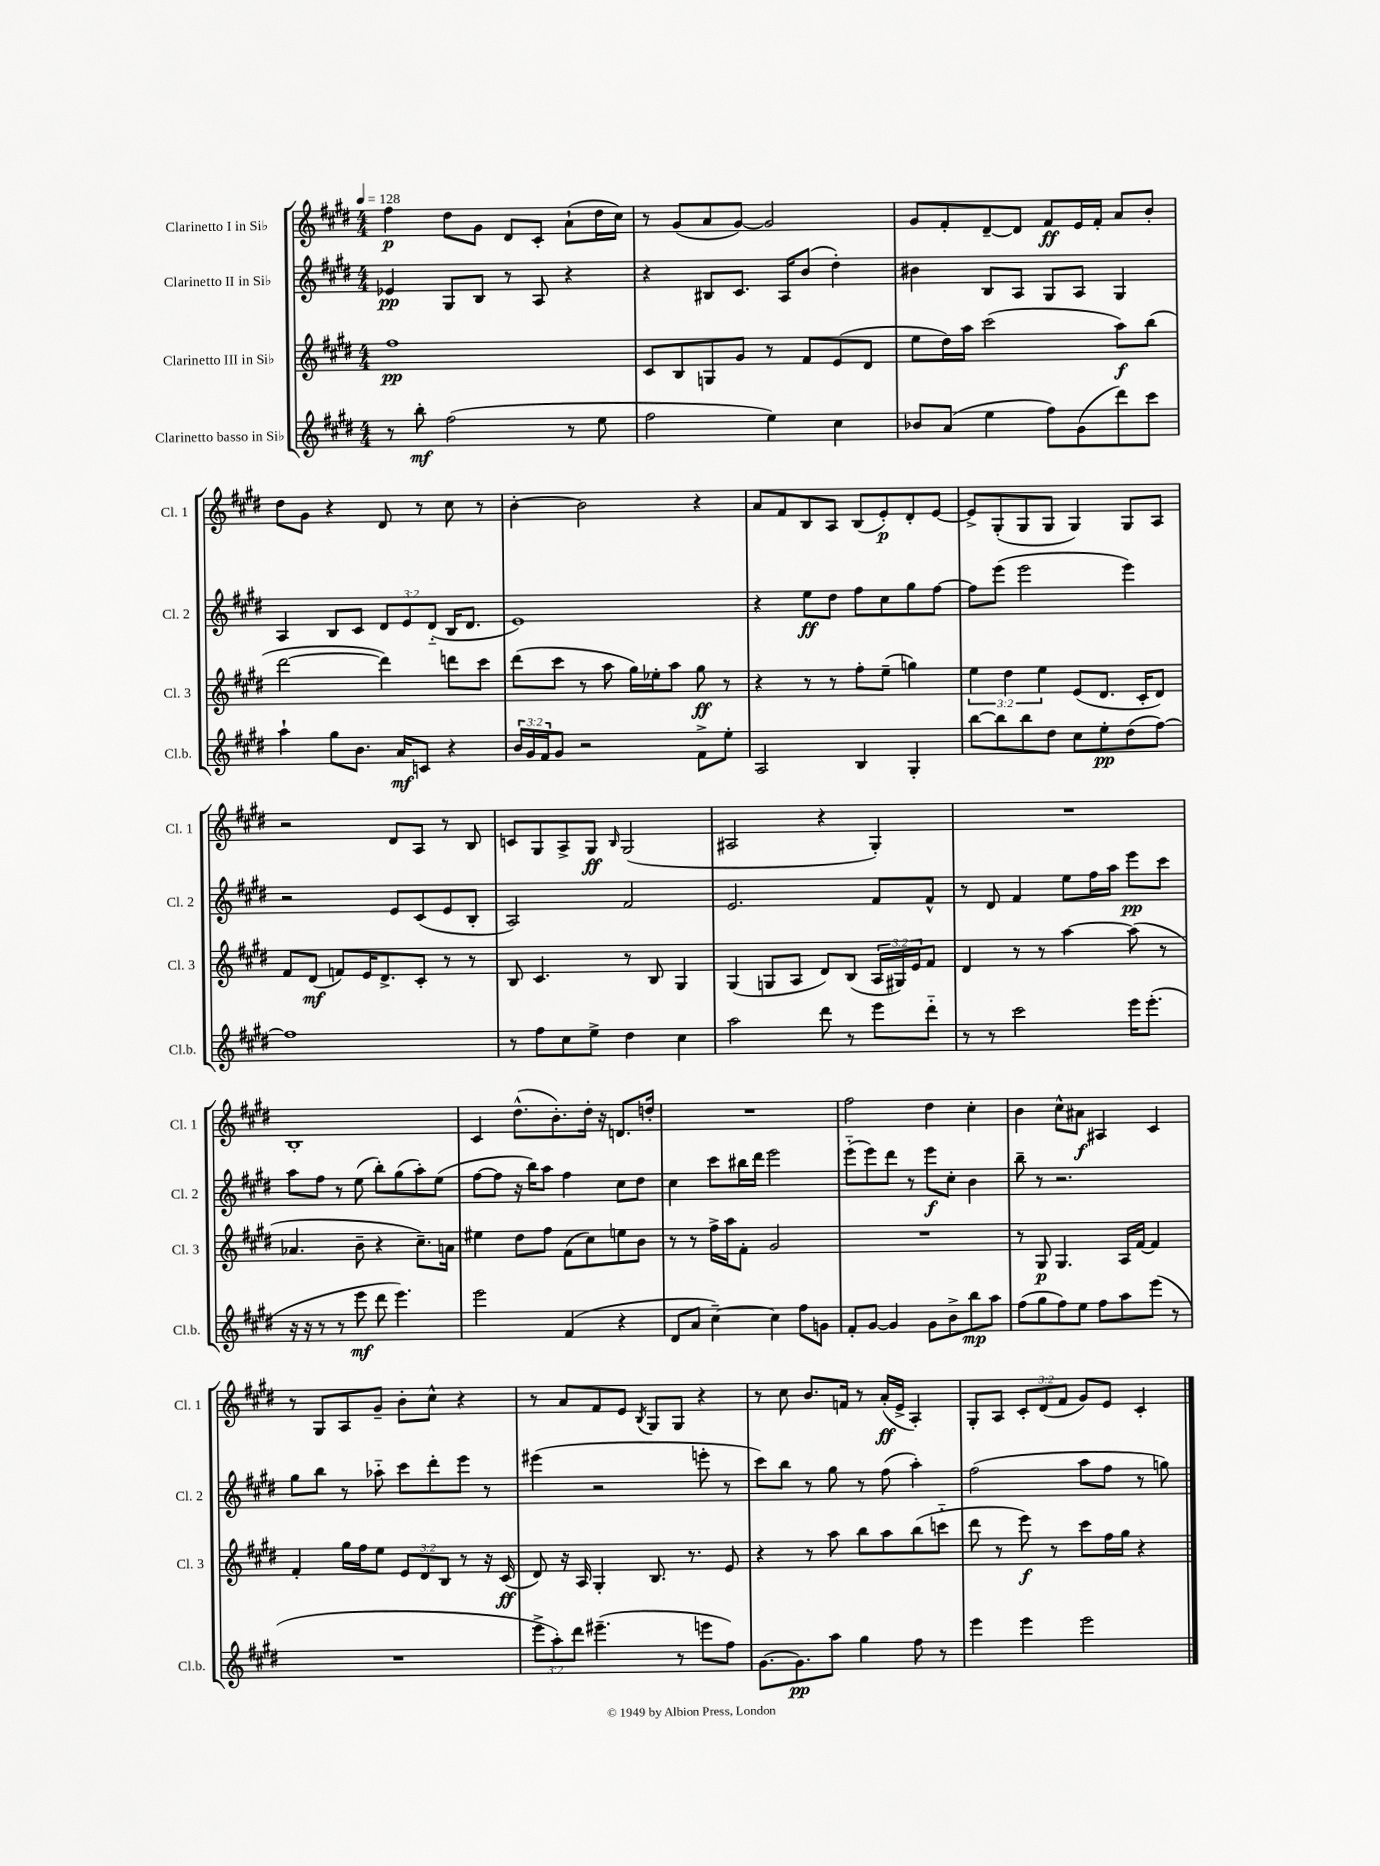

**kern	**dynam	**kern	**dynam	**kern	**dynam	**kern	**dynam
*part4	*part4	*part3	*part3	*part2	*part2	*part1	*part1
*staff4	*staff4	*staff3	*staff3	*staff2	*staff2	*staff1	*staff1
*I"Clarinetto basso in Si♭	*	*I"Clarinetto III in Si♭	*	*I"Clarinetto II in Si♭	*	*I"Clarinetto I in Si♭	*
*I'Cl.b.	*	*I'Cl. 3	*	*I'Cl. 2	*	*I'Cl. 1	*
*clefG2	*	*clefG2	*	*clefG2	*	*clefG2	*
*k[f#c#g#d#]	*	*k[f#c#g#d#]	*	*k[f#c#g#d#]	*	*k[f#c#g#d#]	*
*M4/4	*	*M4/4	*	*M4/4	*	*M4/4	*
*MM128	*	*MM128	*	*MM128	*	*MM128	*
=1	=1	=1	=1	=1	=1	=1	=1
8r	.	1ff#	pp	4e-X/	pp	4ff#\	p
8bb'\	mf	.	.	.	.	.	.
(2ff#\	.	.	.	8G#/L	.	8dd#\L	.
.	.	.	.	8B/J	.	8g#\J	.
.	.	.	.	8r	.	8d#/L	.
.	.	.	.	8A/	.	8c#'/J	.
8r	.	.	.	4r	.	(8a`\L	.
8ee\	.	.	.	.	.	16dd#\L	.
.	.	.	.	.	.	16cc#\JJ)	.
=2	=2	=2	=2	=2	=2	=2	=2
2ff#\	.	8c#/L	.	4r	.	8r	.
.	.	8B/	.	.	.	(8g#/L	.
.	.	8Gn/	.	8B#X/L	.	8a/	.
.	.	8g#/J	.	8.c#/J	.	[8g#/J)	.
4ee\)	.	8r	.	.	.	2g#/]	.
.	.	.	.	16A/KL	.	.	.
.	.	8f#/L	.	(8b/J	.	.	.
4cc#\	.	(8e/	.	4dd#'\)	.	.	.
.	.	8d#/J	.	.	.	.	.
=3	=3	=3	=3	=3	=3	=3	=3
8b-X/L	.	8ee\L	.	4b#X\	.	8g#/L	.
(8a/J	.	16dd#\L)	.	.	.	8f#'/	.
.	.	16aa\JJ	.	.	.	.	.
4ee\	.	(2ccc#\	.	8B/L	.	[8d#~/	.
.	.	.	.	8A/J	.	8d#/J]	.
8ff#\L)	.	.	.	8G#/L	.	8f#/L	ff
(8g#\	.	.	.	8A/J	.	16e/L	.
.	.	.	.	.	.	16f#'/JJ	.
8ddd#\)	.	8aa\L)	f	4G#/	.	8a/L	.
8ccc#\J	.	(8bb\J	.	.	.	8b'/J	.
!!LO:LB:g=z
=4	=4	=4	=4	=4	=4	=4	=4
4aa`\	.	[2ddd#\	.	4A/	.	8dd#\L	.
.	.	.	.	.	.	8g#\J	.
8gg#\L	.	.	.	8B/L	.	4r	.
8.b\J	.	.	.	8c#/J	.	.	.
.	.	4ddd#\])	.	12d#/L	.	8d#/	.
16a/KL	mf	.	.	.	.	.	.
.	.	.	.	12e/	.	.	.
8cn/J	.	.	.	.	.	8r	.
.	.	.	.	(12d#/J	.	.	.
4r	.	8dddn\L	.	16B/KL	.	8cc#\	.
.	.	.	.	8.d#/J	.	.	.
.	.	8ccc#\J	.	.	.	8r	.
=5	=5	=5	=5	=5	=5	=5	=5
24b/LL	.	(8ddd#\L	.	1e)	.	[4b'\	.
24g#/	.	.	.	.	.	.	.
24f#/J	.	.	.	.	.	.	.
8g#/J	.	8ccc#\J	.	.	.	.	.
2r	.	8r	.	.	.	2b\]	.
.	.	8aa\	.	.	.	.	.
.	.	16gg#\LL)	.	.	.	.	.
.	.	16ee-X'\J	.	.	.	.	.
.	.	8aa\J	.	.	.	.	.
8f#^\L	.	8gg#\	ff	.	.	4r	.
8ee'\J	.	8r	.	.	.	.	.
=6	=6	=6	=6	=6	=6	=6	=6
2A/	.	4r	.	4r	.	8a/L	.
.	.	.	.	.	.	8f#/	.
.	.	8r	.	8ee\L	ff	8B/	.
.	.	8r	.	8dd#\J	.	8A/J	.
4B/	.	8ff#'\L	.	8ff#\L	.	(8B/L	.
.	.	(8ee~\J	.	8cc#\	.	8e'/)	p
4G#'/	.	4ggn\)	.	8gg#\	.	8d#'/	.
.	.	.	.	[8ff#\J	.	[8e/J	.
=7	=7	=7	=7	=7	=7	=7	=7
[8bb\L	.	6ee\	.	8ff#\L]	.	8e^/L]	.
8bb\]	.	.	.	(8eee\J	.	(8G#'/	.
.	.	6dd#\	.	.	.	.	.
8bb\	.	.	.	2eee\	.	8G#/	.
.	.	6ee\	.	.	.	.	.
8dd#\J	.	.	.	.	.	8G#/J	.
8cc#\L	.	(8e/L	.	.	.	4G#/)	.
8ee'\	pp	8.d#/J	.	.	.	.	.
(8dd#\	.	.	.	4eee\)	.	8G#/L	.
.	.	16c#'/KL	.	.	.	.	.
[8ff#\J)	.	8d#/J)	.	.	.	8A/J	.
!!LO:LB:g=z
=8	=8	=8	=8	=8	=8	=8	=8
1ff#]	.	8f#/L	.	2r	.	2r	.
.	.	(8d#/J	mf	.	.	.	.
.	.	8fn/L)	.	.	.	.	.
.	.	16e/K	.	.	.	.	.
.	.	8.d#^/	.	.	.	.	.
.	.	.	.	8e/L	.	8d#/L	.
.	.	8c#'/J	.	(8c#/	.	8A/J	.
.	.	8r	.	8e/	.	8r	.
.	.	8r	.	8B'/J	.	8B/	.
=9	=9	=9	=9	=9	=9	=9	=9
8r	.	8B/	.	2A/)	.	8cn/L	.
8ff#\L	.	4.c#/	.	.	.	8G#/	.
8cc#\	.	.	.	.	.	8A^/	.
8ee^\J	.	.	.	.	.	8G#/J	ff
.	.	.	.	.	.	16qqB/	.
4dd#\	.	8r	.	2f#/	.	(2G#/	.
.	.	8B/	.	.	.	.	.
4cc#\	.	4G#/	.	.	.	.	.
=10	=10	=10	=10	=10	=10	=10	=10
2aa\	.	(4G#/	.	2.e/	.	2A#X/	.
.	.	8Gn/L	.	.	.	.	.
.	.	8A/J	.	.	.	.	.
8ddd#\	.	8d#/L)	.	.	.	4r	.
8r	.	(8B/J	.	.	.	.	.
8eee\L	.	24A/LL	.	8f#/L	.	4G#'/)	.
.	.	24G#X/)	.	.	.	.	.
.	.	24e/J	.	.	.	.	.
8ddd#\J	.	8f#/J	.	8f#^^/J	.	.	.
=11	=11	=11	=11	=11	=11	=11	=11
8r	.	4d#/	.	8r	.	1r	.
8r	.	.	.	8d#/	.	.	.
2ccc#\	.	8r	.	4f#/	.	.	.
.	.	8r	.	.	.	.	.
.	.	[4aa\	.	8ee\L	.	.	.
.	.	.	.	16ff#\L	.	.	.
.	.	.	.	16aa\JJ	.	.	.
16eee\KL	.	(8aa\]	.	8eee\L	pp	.	.
(8.eee'\J	.	.	.	.	.	.	.
.	.	8r	.	8ccc#\J	.	.	.
!!LO:LB:g=z
=12	=12	=12	=12	=12	=12	=12	=12
16r	.	4.a-X/	.	8aa\L	.	1B'	.
16r	.	.	.	.	.	.	.
8r	.	.	.	8ff#\J	.	.	.
8r	.	.	.	8r	.	.	.
8eee\	mf	8b~\	.	(8ee\	.	.	.
8ddd#\	.	4r	.	8bb'\L)	.	.	.
4.eee\)	.	.	.	(8gg#\	.	.	.
.	.	8.cc#~\L)	.	8aa'\)	.	.	.
.	.	.	.	(8ee\J	.	.	.
.	.	16an\Jk	.	.	.	.	.
=13	=13	=13	=13	=13	=13	=13	=13
2eee\	.	4ee#X\	.	[8ff#\L	.	4c#/	.
.	.	.	.	8ff#\J]	.	.	.
.	.	8dd#\L	.	16r	.	(8.dd#^^\L	.
.	.	.	.	16bb\KL)	.	.	.
.	.	8ff#\J	.	8aa\J	.	.	.
.	.	.	.	.	.	8.b'\)	.
(4f#/	.	(8f#\L	.	4ff#\	.	.	.
.	.	8cc#\)	.	.	.	16dd#'\Jk	.
.	.	.	.	.	.	16r	.
4r	.	8een\	.	8cc#\L	.	8.dn/L	.
.	.	8b\J	.	8dd#\J	.	.	.
.	.	.	.	.	.	16ddn'/Jk	.
=14	=14	=14	=14	=14	=14	=14	=14
8d#/L	.	8r	.	4cc#\	.	1r	.
8a/J	.	8r	.	.	.	.	.
[4cc#~\)	.	16ff#^\LL	.	8ccc#\L	.	.	.
.	.	16aa\J	.	.	.	.	.
.	.	8f#'\J	.	16bb#X\L	.	.	.
.	.	.	.	16ddd#\JJ	.	.	.
4cc#\]	.	2g#/	.	2eee\	.	.	.
8ff#\L	.	.	.	.	.	.	.
8gn\J	.	.	.	.	.	.	.
=15	=15	=15	=15	=15	=15	=15	=15
8f#'/L	.	1r	.	(8eee\L	.	2ff#\	.
[8g#/J	.	.	.	8eee\)	.	.	.
4g#/]	.	.	.	8ddd#\J	.	.	.
.	.	.	.	8r	.	.	.
8g#\L	.	.	.	8eee\L	f	4dd#\	.
8b^\	.	.	.	8cc#'\J	.	.	.
8bb\	mp	.	.	4b\	.	4cc#'\	.
8aa\J	.	.	.	.	.	.	.
=16	=16	=16	=16	=16	=16	=16	=16
(8ff#\L	.	8r	.	8bb~\	.	4b\	.
8gg#\	.	8G#/	p	8r	.	.	.
8ff#\)	.	4.G#/	.	2.r	.	8cc#^^\L	.
8ee\J	.	.	.	.	.	8a#X\J	f
8ff#\L	.	.	.	.	.	4A#X/	.
8aa\	.	16A/LL	.	.	.	.	.
.	.	[16f#/JJ	.	.	.	.	.
(8eee\J	.	4f#/]	.	.	.	4c#/	.
8r	.	.	.	.	.	.	.
!!LO:LB:g=z
=17	=17	=17	=17	=17	=17	=17	=17
1r	.	4f#'/	.	8gg#\L	.	8r	.
.	.	.	.	8bb\J	.	8G#/L	.
.	.	16gg#\LL	.	8r	.	8A/	.
.	.	16ff#\J	.	.	.	.	.
.	.	8ee\J	.	8aa-X\	.	8g#~/J	.
.	.	12e/L	.	8ccc#\L	.	8b'\L	.
.	.	12d#/	.	.	.	.	.
.	.	.	.	8ddd#'\	.	8cc#^^\J	.
.	.	12B/J	.	.	.	.	.
.	.	8r	.	8eee\J	.	4r	.
.	.	16r	.	8r	.	.	.
.	.	(16c#/	ff	.	.	.	.
=18	=18	=18	=18	=18	=18	=18	=18
12eee^\L	.	8d#/)	.	(4eee#X\	.	8r	.
12aa'\)	.	.	.	.	.	.	.
.	.	16r	.	.	.	8a/L	.
12ddd#\J	.	.	.	.	.	.	.
.	.	16A/	.	.	.	.	.
(4.eee#X~\	.	4G#'/	.	2r	.	8f#/	.
.	.	.	.	.	.	8e/J	.
.	.	.	.	.	.	8qB/	.
.	.	8.B/	.	.	.	8G#/L	.
8r	.	.	.	.	.	8G#/J	.
.	.	8.r	.	.	.	.	.
8eeen\L	.	.	.	8eeen'\	.	4r	.
8ff#\J)	.	8e/	.	8r	.	.	.
=19	=19	=19	=19	=19	=19	=19	=19
[8.g#\L	.	4r	.	8ccc#\L)	.	8r	.
.	.	.	.	8bb\J	.	8cc#\	.
8.g#\]	pp	.	.	.	.	.	.
.	.	8r	.	8r	.	8.b/L	.
8aa\J	.	8aa\	.	8gg#\	.	.	.
.	.	.	.	.	.	16fn/Jk	.
4gg#\	.	8bb\L	.	8r	.	8r	.
.	.	8aa\	.	(8ff#\	.	(16a'/LL	ff
.	.	.	.	.	.	16e^/JJ	.
8ff#\	.	(8bb\	.	4aa'\)	.	4A'/)	.
8r	.	8cccn\J	.	.	.	.	.
=20	=20	=20	=20	=20	=20	=20	=20
4eee\	.	8ddd#\	.	(2ff#\	.	8G#'/L	.
.	.	8r	.	.	.	8A/J	.
4eee\	.	8eee\)	f	.	.	12c#'/L	.
.	.	.	.	.	.	(12d#/	.
.	.	8r	.	.	.	.	.
.	.	.	.	.	.	12f#/J	.
2eee\	.	8ccc#\L	.	8aa\L	.	8g#/L)	.
.	.	16ff#\L	.	8ff#\J	.	8e/J	.
.	.	16gg#\JJ	.	.	.	.	.
.	.	4r	.	8r	.	4c#'/	.
.	.	.	.	8ggn\)	.	.	.
==	==	==	==	==	==	==	==
*-	*-	*-	*-	*-	*-	*-	*-
